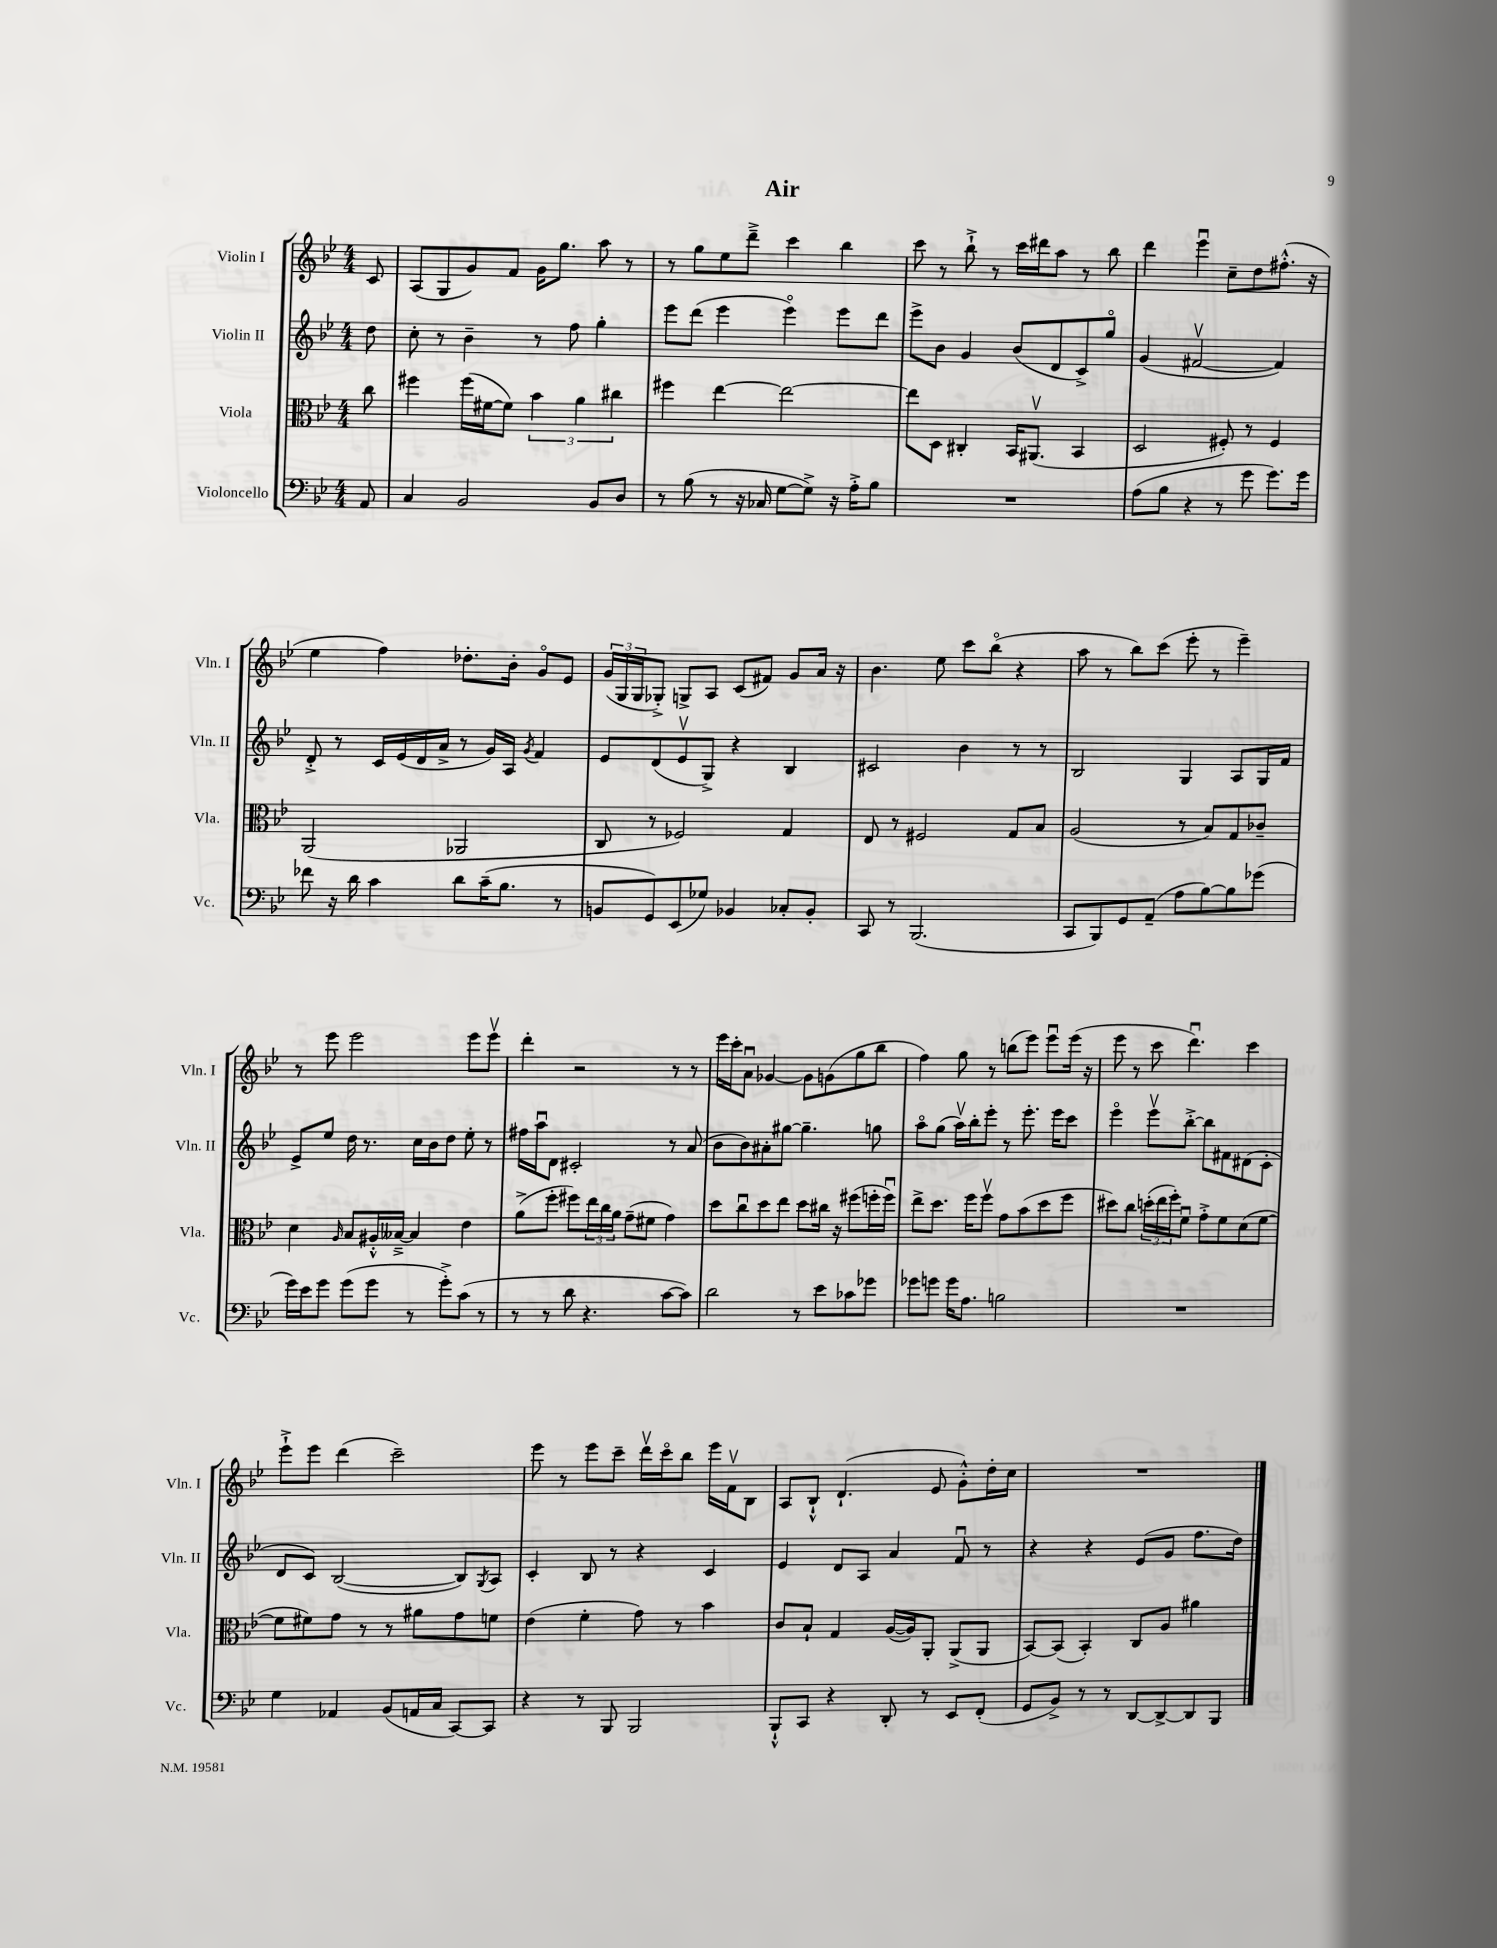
\header { title = "Air" }
<<
\new StaffGroup <<
\new Staff = "s0" \with { instrumentName = "Violin I" shortInstrumentName = "Vln. I" } {
    \clef treble \key bes \major \numericTimeSignature \time 4/4 \partial 8
    c'8 |
    a8( g8 g'8) f'8 g'16 g''8. a''8 r8 |
    r8 g''8 ees''8 d'''8---> c'''4 bes''4 |
    c'''8 r8 bes''8-!-> r8 c'''16 dis'''16 a''8 r8 bes''8 |
    d'''4 ees'''4\downbow c''8-- d''8 fis''8.-.-^( r16 |
    ees''4 f''4) des''8.-. bes'16-. g'8\flageolet ees'8 |
    \tuplet 3/2 { g'16( g16 g16 } ges8-.->) g8-> a8 c'8( fis'8) g'8 a'16 r16 |
    bes'4. ees''8 c'''8 bes''8\flageolet( r4 |
    a''8 r8 bes''8) c'''8( ees'''8-. r8 ees'''4--) |
    r8 ees'''8 ees'''2 ees'''8 ees'''8\upbow |
    d'''4-. r2 r8 r8 |
    ees'''16 c'''16-. a'8\downbow ges'4~ ges'8 g'8( g''8 bes''8 |
    f''4) g''8 r8 b''8( ees'''8) ees'''8\downbow ees'''16( r16 |
    ees'''8 r8 c'''8 d'''4.\downbow) c'''4 |
    ees'''8-!-> ees'''8 d'''4( c'''2--) |
    ees'''8 r8 ees'''8 c'''8-- d'''16\upbow c'''16\flageolet bes''8 ees'''16 f'16\upbow bes8 |
    a8 bes8-!-^ d'4.-!( ees'8 g'8-.-^) d''16-. c''16 |
    R1 \bar "|." |
}
\new Staff = "s1" \with { instrumentName = "Violin II" shortInstrumentName = "Vln. II" } {
    \clef treble \key bes \major \numericTimeSignature \time 4/4 \partial 8
    d''8 |
    c''8-. r8 bes'4-- r8 f''8 g''4-. |
    ees'''8 d'''8( ees'''4 ees'''4\flageolet) ees'''8 d'''8 |
    ees'''8-> bes'8 g'4 bes'8( d'8 c'8->) g''8\flageolet |
    g'4( fis'2~\upbow fis'4) |
    d'8-.-> r8 c'16 ees'16( d'16 a'16-> r8 g'16) a16 \acciaccatura { g'8 } f'4 |
    ees'8 d'8( ees'8\upbow g8->) r4 bes4 |
    cis'2 bes'4 r8 r8 |
    bes2 g4 a8 g16 f'16 |
    ees'8-> ees''8 d''16 r8. c''16 bes'16 d''8 ees''8-. r8 |
    fis''16 a''16\downbow d'8 cis'2-. r8 a'8( |
    bes'8 bes'8) ais'8-. gis''8~ gis''4.-- g''8 |
    a''8\flageolet g''8( a''16\upbow) bes''16-. ees'''8-. r8 ees'''8.-. ees'''16 c'''8 |
    ees'''4\flageolet ees'''8\upbow bes''8~-.-> bes''8 fis'8 dis'8( c'8-. |
    d'8 c'8) bes2~( bes8) \acciaccatura { g8 } a8 |
    c'4-. bes8 r8 r4 c'4 |
    ees'4 d'8 a8 a'4 f'8\downbow r8 |
    r4 r4 ees'8( g'8 f''8. d''16) \bar "|." |
}
\new Staff = "s2" \with { instrumentName = "Viola" shortInstrumentName = "Vla." } {
    \clef alto \key bes \major \numericTimeSignature \time 4/4 \partial 8
    c''8 |
    fis''4 fis''16( fis'16~ fis'8) \tuplet 3/2 { bes'4 a'4 cis''4 } |
    fis''4 ees''4~ ees''2~ |
    ees''8 d8 cis4-. bes,16 ais,8.\upbow( bes,4 |
    d2 fis8-.) r8 fis4 |
    a,2( aes,2 |
    c8 r8 fes2) g4 |
    ees8 r8 fis2 g8 bes8 |
    a2( r8 bes8) g8 ces'8-- |
    d'4 \grace { a16 } bes8 ais16-.-^ beses16~---> beses4 ees'4 |
    a'8->( f''8-. fis''8) \tuplet 3/2 { ees''16 c''16 a'16 } g'8--( fis'8 g'4) |
    d''8 c''8\downbow d''8 ees''8 d''8 cis''16 r16 fis''8( f''16-. f''16\downbow) |
    ees''8-> d''8. f''16 f''8\upbow g'8 bes'8( d''8 f''8 |
    dis''8) c''8 \tuplet 3/2 { d''16-.( ees''16 f''16-.) } f'8\downbow g'8-.-> f'8 d'8( f'8~ |
    f'8 fis'8) g'8 r8 r8 ais'8 g'8 f'8 |
    ees'4( f'4-. g'8) r8 bes'4 |
    c'8 bes8-! g4 a16~( a16) a,8-. a,8->( a,8 |
    bes,8~) bes,8( bes,4-.) c8 a8 ais'4 \bar "|." |
}
\new Staff = "s3" \with { instrumentName = "Violoncello" shortInstrumentName = "Vc." } {
    \clef bass \key bes \major \numericTimeSignature \time 4/4 \partial 8
    a,8 |
    c4 bes,2 bes,8 d8 |
    r8 bes8( r8 r16 ces16 g8~ g8->) r16 a16-.-> bes8 |
    R1 |
    a8( bes8 r4 r8 g'8 g'8.) g'16 |
    fes'8 r16 d'16 c'4 d'8 c'16--( bes8. r8 |
    b,8 g,8) ees,8( ges8) bes,4 ces8-. bes,8-. |
    c,8 r8 bes,,2.( |
    c,8 bes,,8) g,8 a,8--( a8 bes8~) bes8 ges'8( |
    g'16) ees'16 g'8 g'8( g'8 r8 g'8-.->) c'8( r8 |
    r8 r8 d'8 r4. c'8~ c'8) |
    d'2 r8 ees'8 ces'8 ges'8 |
    ges'8 g'8 g'16 a8. b2 |
    R1 |
    g4 aes,4 bes,8( a,16 c16 c,8~) c,8 |
    r4 r8 bes,,8 bes,,2 |
    bes,,8-!-^ c,8 r4 d,8-. r8 ees,8 f,8-.( |
    g,8 bes,8->) r8 r8 d,8~ d,8~-> d,8 bes,,8 \bar "|." |
}
>>
>>
\layout { \context { \Score \remove "Bar_number_engraver" } }
